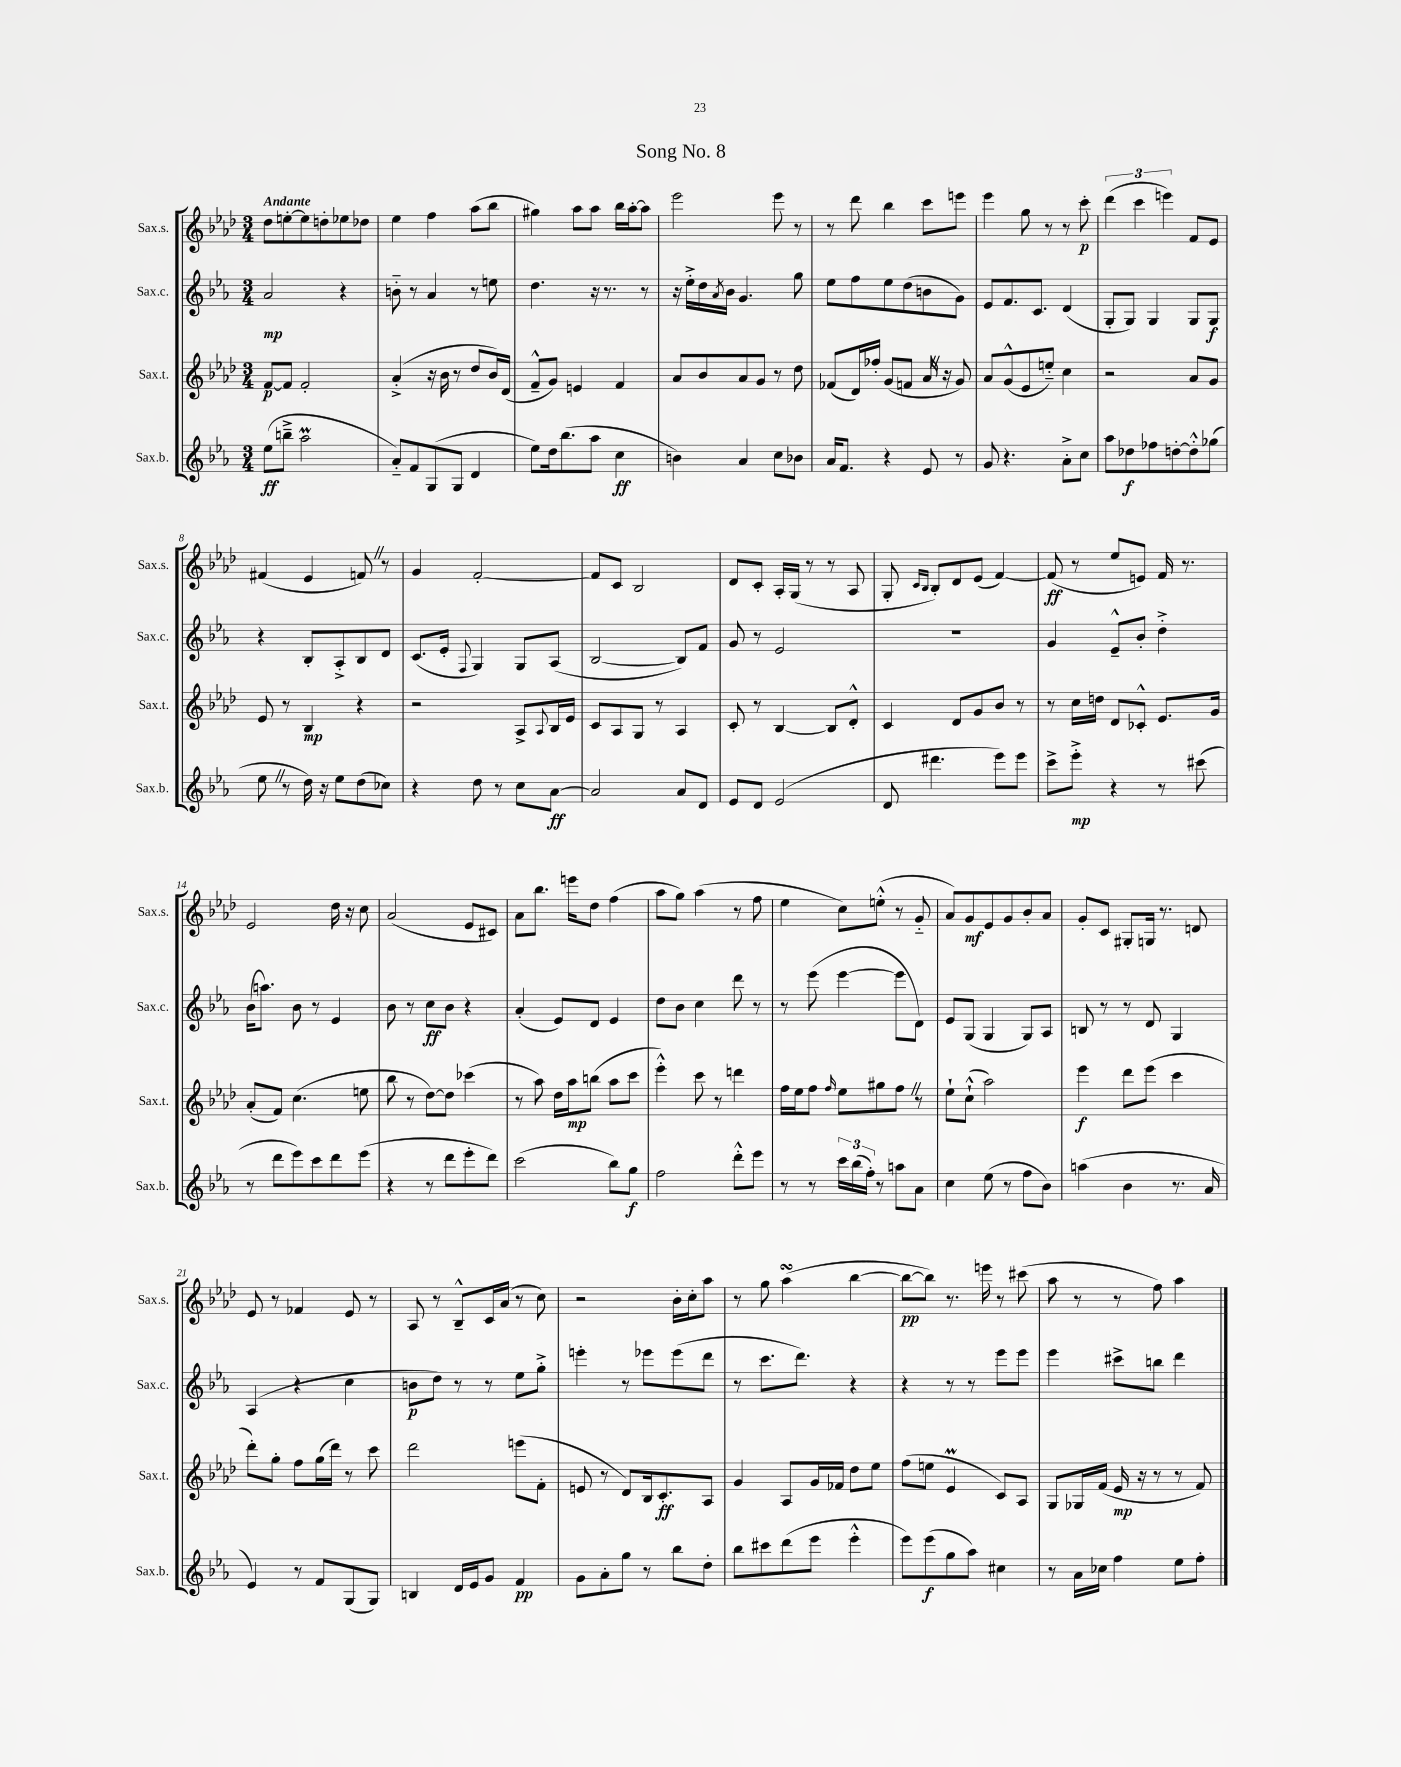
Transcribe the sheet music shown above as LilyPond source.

\header { title = "Song No. 8" }
<<
\new StaffGroup <<
\new Staff = "s0" \with { instrumentName = "Sax.s." shortInstrumentName = "Sax.s." } {
    \clef treble \key aes \major \numericTimeSignature \time 3/4 \tempo "Andante"
    des''8 e''8~-. e''8 d''8-. ees''8 des''8 |
    ees''4 f''4 aes''8( bes''8 |
    gis''4) aes''8 aes''8 bes''16 aes''16~-. aes''8 |
    ees'''2 ees'''8 r8 |
    r8 des'''8 bes''4 c'''8 e'''8 |
    ees'''4 g''8 r8 r8 c'''8-.\p |
    \tuplet 3/2 { des'''4( c'''4 e'''4) } f'8 ees'8 |
    fis'4( ees'4 f'8) \once \override BreathingSign.text = \markup { \musicglyph "scripts.caesura.straight" } \breathe r8 |
    g'4 f'2~-. |
    f'8 c'8 bes2 |
    des'8 c'8-. aes16-. g16( r8 r8 aes8 |
    g8-. \grace { c'16 bes16 } bes8-.) des'8 ees'8( f'4~) |
    f'8\ff( r8 ees''8 e'8) f'16 r8. |
    ees'2 des''16 r16 c''8 |
    aes'2( ees'8 cis'8) |
    aes'8 bes''8. e'''16 des''8 f''4( |
    aes''8 g''8) aes''4( r8 f''8 |
    ees''4 c''8) e''8-.-^( r8 g'8-_ |
    aes'8) g'8\mf ees'8 g'8 bes'8-. aes'8 |
    g'8-. c'8 gis8-. g16 r8. d'8 |
    ees'8 r8 fes'4 ees'8 r8 |
    aes8 r8 bes8---^ c'16 aes'16( r8 c''8) |
    r2 bes'16-. c''16-. aes''8 |
    r8 g''8 aes''4\turn( bes''4~ |
    bes''8~\pp bes''8) r8. e'''16 r8 cis'''8( |
    aes''8 r8 r8 f''8) aes''4 \bar "|." |
}
\new Staff = "s1" \with { instrumentName = "Sax.c." shortInstrumentName = "Sax.c." } {
    \clef treble \key ees \major \numericTimeSignature \time 3/4
    aes'2\mp r4 |
    b'8-_ r8 aes'4 r8 e''8 |
    d''4. r16 r8. r8 |
    r16 ees''16-.-> d''16 \acciaccatura { aes'8 } bes'16 g'4. g''8 |
    ees''8 f''8 ees''8 d''8( b'8 g'8) |
    ees'8 f'8. c'8. d'4( |
    g8-. g8) g4 g8 g8\f |
    r4 bes8-. aes8-.-> bes8 d'8 |
    c'8.( ees'16-. \appoggiatura { f8 } g4) g8 aes8( |
    bes2~ bes8) f'8 |
    g'8 r8 ees'2 |
    R2. |
    g'4 ees'8---^ bes'8-. d''4-.-> |
    bes'16( a''8.) bes'8 r8 ees'4 |
    bes'8 r8 c''8\ff bes'8 r4 |
    aes'4-.( ees'8) d'8 ees'4 |
    d''8 bes'8 c''4 d'''8 r8 |
    r8 ees'''8( ees'''4~ ees'''8 d'8) |
    ees'8 g8( g4 g8) aes8 |
    b8 r8 r8 d'8 g4 |
    aes4( r4 c''4 |
    b'8\p d''8) r8 r8 ees''8 g''8-.-> |
    e'''4-. r8 ees'''8 ees'''8( d'''8 |
    r8 c'''8. d'''8.) r4 |
    r4 r8 r8 ees'''8 ees'''8 |
    ees'''4 cis'''8-> b''8 d'''4 \bar "|." |
}
\new Staff = "s2" \with { instrumentName = "Sax.t." shortInstrumentName = "Sax.t." } {
    \clef treble \key aes \major \numericTimeSignature \time 3/4
    f'8~\p f'8 f'2-. |
    aes'4-.->( r16 bes'16 r8 des''8 bes'16) des'16( |
    f'8---^ g'8) e'4 f'4 |
    aes'8 bes'8 aes'8 g'8 r8 des''8 |
    fes'8( des'16) fes''16-. g'8( f'8 aes'16 \once \override BreathingSign.text = \markup { \musicglyph "scripts.caesura.straight" } \breathe r16 g'8) |
    aes'8 g'8-^( ees'8 e''8-_) c''4 |
    r2 aes'8 g'8 |
    ees'8 r8 bes4\mp r4 |
    r2 aes8-> \appoggiatura { aes8 } bes16 ees'16 |
    c'8 aes8 g8 r8 aes4 |
    c'8-. r8 bes4~ bes8 des'8-.-^ |
    c'4 des'8 g'8 bes'8 r8 |
    r8 c''16 d''16 des'8 ces'8-.-^ ees'8. g'16 |
    aes'8-.( f'8) c''4.( e''8 |
    bes''8 r8 des''8~) des''8 ces'''4( |
    r8 aes''8) des''16 aes''16\mp b''8( aes''8 c'''8 |
    ees'''4-.-^) c'''8 r8 d'''4 |
    f''16 ees''16 f''8 \grace { f''16 } ees''8 gis''8 f''8 \once \override BreathingSign.text = \markup { \musicglyph "scripts.caesura.straight" } \breathe r8 |
    ees''8-! c''8-!-^( aes''2) |
    ees'''4\f des'''8 ees'''8( c'''4 |
    des'''8-.) g''8-. f''8 g''16( des'''16) r8 c'''8 |
    des'''2 e'''8( f'8-. |
    e'8 r8 des'8) bes16 c'8.-.\ff aes8 |
    g'4 aes8 g'16 fes'16 des''8 ees''8 |
    f''8( e''8 ees'4\prall c'8) aes8 |
    g8 ges16 f'16( ees'16\mp r16 r8 r8 f'8) \bar "|." |
}
\new Staff = "s3" \with { instrumentName = "Sax.b." shortInstrumentName = "Sax.b." } {
    \clef treble \key ees \major \numericTimeSignature \time 3/4
    ees''8\ff( b''8---> aes''2\prall |
    aes'8-_) f'8 g8( g8 d'4 |
    ees''8) d''16 bes''8.( aes''8 c''4\ff |
    b'4) aes'4 c''8 bes'8 |
    aes'16 f'8. r4 ees'8 r8 |
    g'8 r4. aes'8-.-> c''8 |
    aes''8 des''8\f fes''8 d''8~-. d''8-.-^ ges''8( |
    ees''8 \once \override BreathingSign.text = \markup { \musicglyph "scripts.caesura.straight" } \breathe r8 d''16) r16 ees''8 d''8( ces''8) |
    r4 d''8 r8 c''8 aes'8~\ff |
    aes'2 aes'8 d'8 |
    ees'8 d'8 ees'2( |
    d'8 dis'''4. ees'''8) ees'''8 |
    c'''8-> ees'''8-.->\mp r4 r8 cis'''8( |
    r8 d'''8 ees'''8) c'''8 d'''8 ees'''8( |
    r4 r8 d'''8 ees'''8-. d'''8) |
    c'''2( bes''8) g''8\f |
    f''2 d'''8-.-^ ees'''8 |
    r8 r8 \tuplet 3/2 { c'''16 bes''16( f''16-.) } r8 a''8 aes'8 |
    c''4 ees''8( r8 f''8 bes'8) |
    a''4( bes'4 r8. aes'16 |
    ees'4) r8 f'8 g8( g8) |
    b4 d'16 ees'16 g'8 f'4\pp |
    g'8 aes'8-. g''8 r8 bes''8 d''8-. |
    bes''8 cis'''8 d'''8( ees'''8 ees'''4-.-^ |
    ees'''8) ees'''8\f( g''8 aes''8) cis''4 |
    r8 aes'16 ces''16 f''4 ees''8 f''8-. \bar "|." |
}
>>
>>
